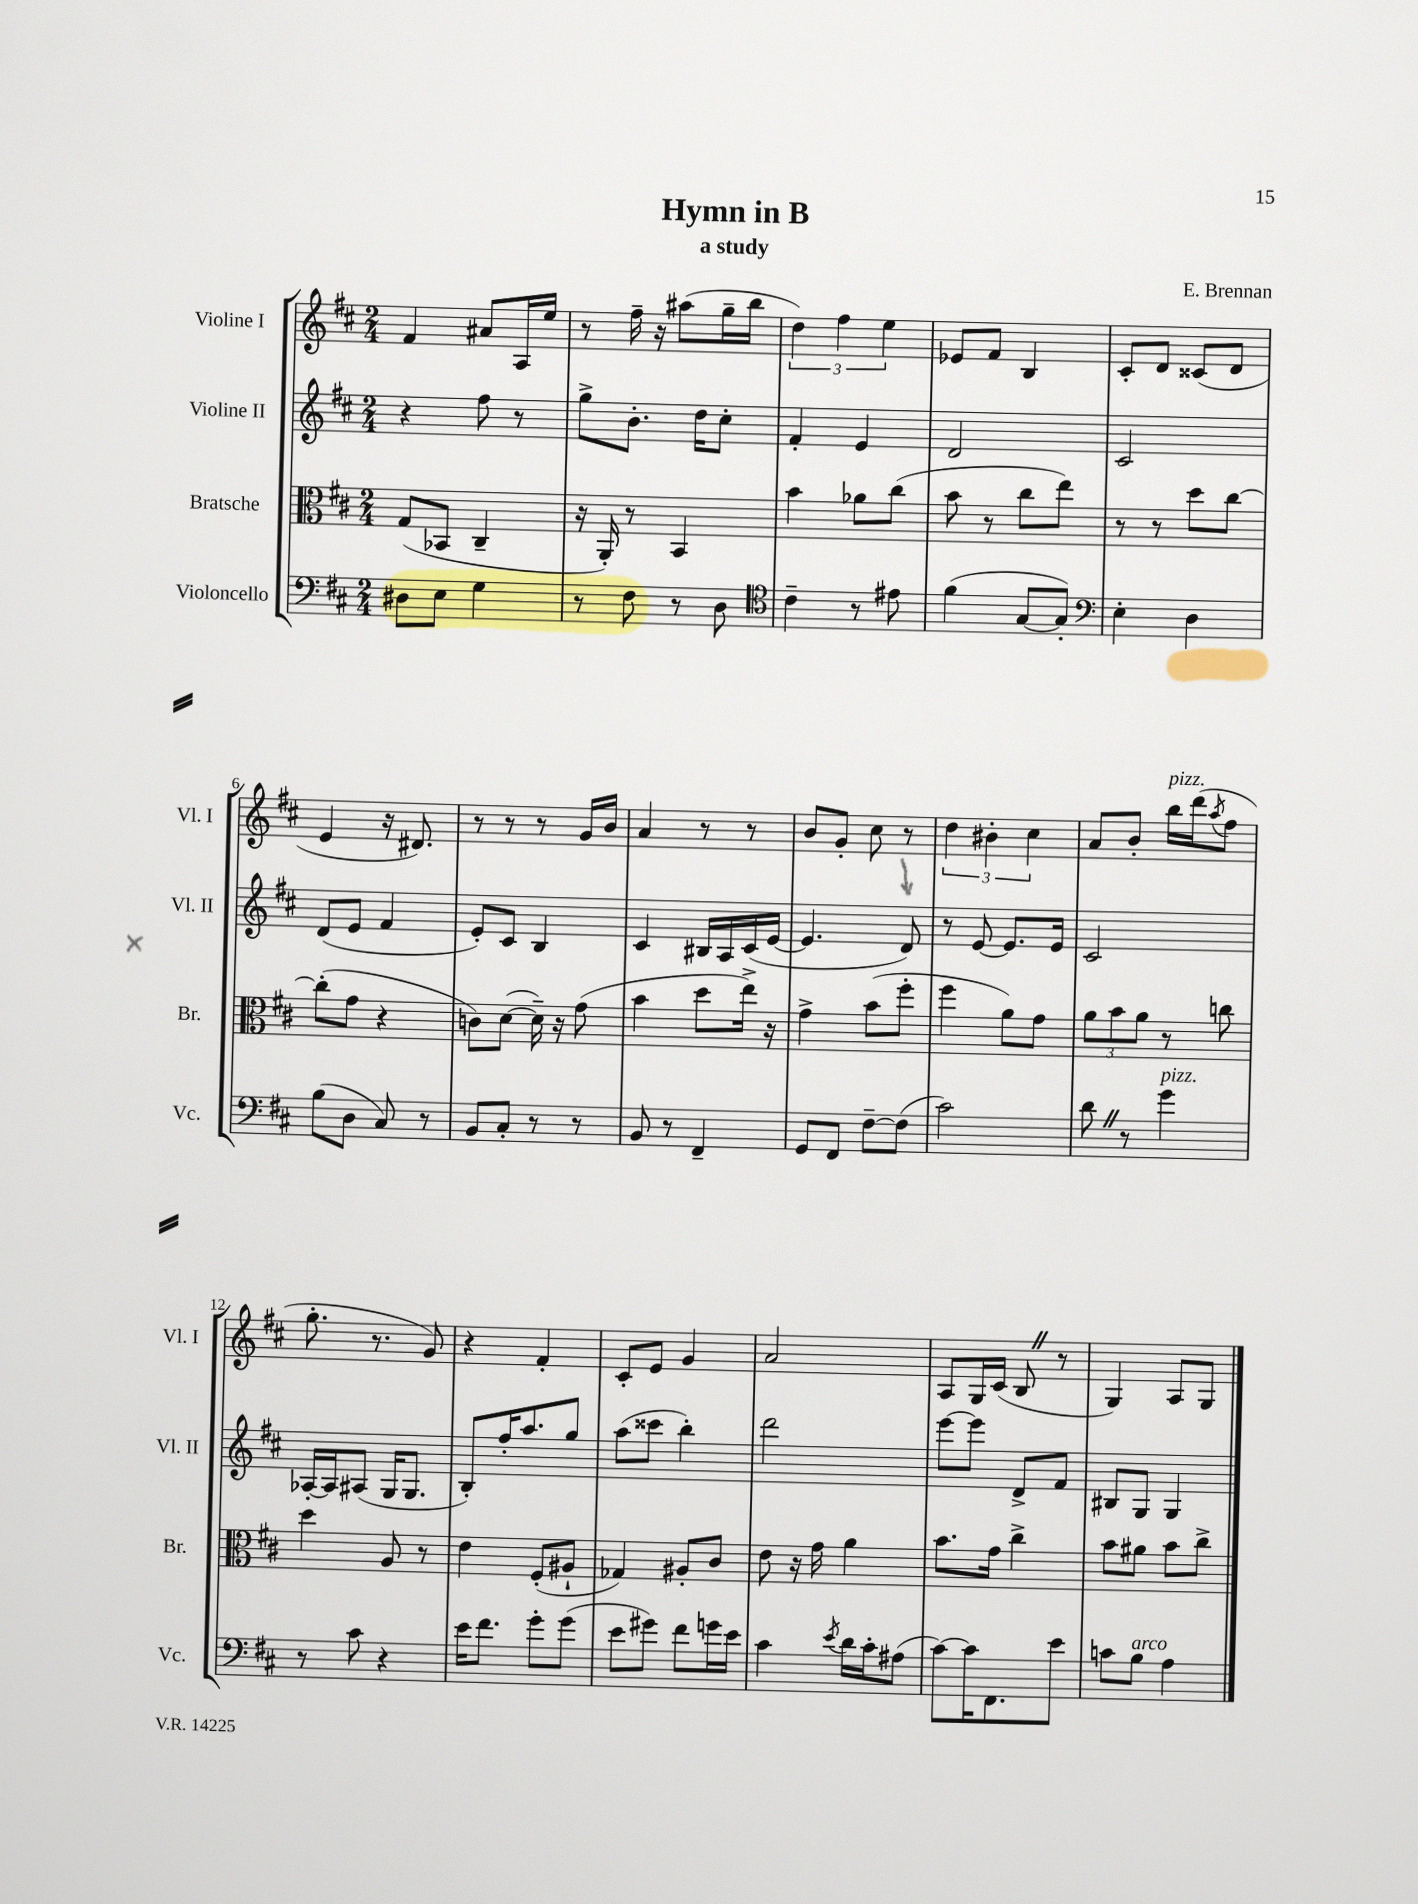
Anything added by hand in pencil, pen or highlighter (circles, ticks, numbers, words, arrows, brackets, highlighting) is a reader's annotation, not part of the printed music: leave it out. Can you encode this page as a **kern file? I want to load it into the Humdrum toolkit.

**kern	**kern	**kern	**kern
*part4	*part3	*part2	*part1
*staff4	*staff3	*staff2	*staff1
*I"Violoncello	*I"Bratsche	*I"Violine II	*I"Violine I
*I'Vc.	*I'Br.	*I'Vl. II	*I'Vl. I
*clefF4	*clefC3	*clefG2	*clefG2
*k[f#c#]	*k[f#c#]	*k[f#c#]	*k[f#c#]
*M2/4	*M2/4	*M2/4	*M2/4
=1	=1	=1	=1
8D#X\L	(8G/L	4r	4f#/
8E\J	8BB-X/J	.	.
4G\	4C#~/	8ff#\	8a#X/L
.	.	8r	16A/L
.	.	.	16ee/JJ
=2	=2	=2	=2
8r	16r	8gg^\L	8r
.	16AA'/)	.	.
8F#\	8r	8.b'\J	16ff#~\
.	.	.	16r
8r	4BB/	.	(8aa#X\L
.	.	16dd\KL	.
8D\	.	8cc#'\J	16gg~\L
.	.	.	16bb\JJ
=3	=3	=3	=3
*clefC4	*	*	*
4c#~\	4b\	4f#'/	6dd\)
.	.	.	6ff#\
8r	8a-X\L	4e/	.
.	.	.	6ee\
8e#X\	(8cc#\J	.	.
=4	=4	=4	=4
(4f#\	8b\	2d/	8e-X/L
.	8r	.	8f#/J
[8G/L	8cc#\L	.	4B/
8G'/J])	8ee\J)	.	.
=5	=5	=5	=5
*clefF4	*	*	*
4E'\	8r	2c#/	8c#'/L
.	8r	.	8d/J
4D\	8dd\L	.	(8c##X/L
.	[8cc#\J	.	8d/J
!!LO:LB:g=z
=6	=6	=6	=6
(8B\L	(8cc#'\L]	(8d/L	4e/
8D\J	8g\J	8e/J	.
8C#/)	4r	4f#/	16r
.	.	.	8.d#X/)
8r	.	.	.
=7	=7	=7	=7
8BB/L	8cn\L)	8e'/L)	8r
8C#'/J	([8d\J	8c#/J	8r
8r	16d~\])	4B/	8r
.	16r	.	.
8r	(8g\	.	16g/LL
.	.	.	16b/JJ
=8	=8	=8	=8
8BB/	4b\	4c#/	4a/
8r	.	.	.
4FF#~/	8dd\L	16B#X/LL	8r
.	.	16A/	.
.	16ee^\Jk)	(16c#/	8r
.	16r	[16e/JJ	.
=9	=9	=9	=9
8GG/L	4g^\	4.e/]	8b/L
8FF#/J	.	.	8g'/J
[8F#~\L	(8b\L	.	8cc#\
(8F#\J]	8ff#'\J	8d/)	8r
=10	=10	=10	=10
2c#\)	4ff#\	8r	6dd\
.	.	[8e/	.
.	.	.	6b#X'\
.	8a\L)	8.e/L]	.
.	.	.	6cc#\
.	8g\J	.	.
.	.	16e/Jk	.
=11	=11	=11	=11
8dZ\	12a\L	2c#/	8a/L
.	12b\	.	.
8r	.	.	8b'/J
.	12a\J	.	.
!	!	!	!LO:TX:a:i:t=pizz.
!LO:TX:a:i:t=pizz.	!	!	!
4g\	8r	.	16bb\LL
.	.	.	(16ddd\J
.	.	.	8qaa/
.	8ccn\	.	8ff#\J
!!LO:LB:g=z
=12	=12	=12	=12
8r	4dd\	[16A-X'/LL	8.gg'\
.	.	16A-/J]	.
8c#\	.	(8A#X/J	.
.	.	.	8.r
4r	8A/	16G/KL	.
.	.	8.G/J	.
.	8r	.	8g/)
=13	=13	=13	=13
16e\KL	4e\	8B'/L)	4r
8.f#\J	.	.	.
.	.	16ff#'/K	.
.	.	8.aa/	.
8g'\L	(8F#'/L	.	4f#'/
(8g\J	8A#X`/J	8gg/J	.
=14	=14	=14	=14
8e\L	4G-X/)	(8aa\L	8c#'/L
8g#X\J)	.	8ccc##X\J	8e/J
8f#\L	8A#X'/L	4bb'\)	4g/
16gn\L	8c#/J	.	.
16e\JJ	.	.	.
=15	=15	=15	=15
4c#\	8e\	2ddd\	2a/
.	16r	.	.
.	16g\	.	.
8qe/	.	.	.
16d\LL	4a\	.	.
16c#'\J	.	.	.
(8A#X\J	.	.	.
=16	=16	=16	=16
[8c#\L)	8.b\L	[8eee\L	8A/L
16c#\K]	.	8eee\J]	16G/L
8.FF#\	16g\Jk	.	(16c#/JJ
.	4cc#^\	8d^/L	8BZ/
8e\J	.	8f#/J	8r
=17	=17	=17	=17
8cn\L	8b\L	8B#X/L	4G/)
!LO:TX:a:i:t=arco	!	!	!
8B\J	8a#X\J	8G/J	.
4A\	8b\L	4G/	8A/L
.	8cc#^\J	.	8G/J
==	==	==	==
*-	*-	*-	*-
